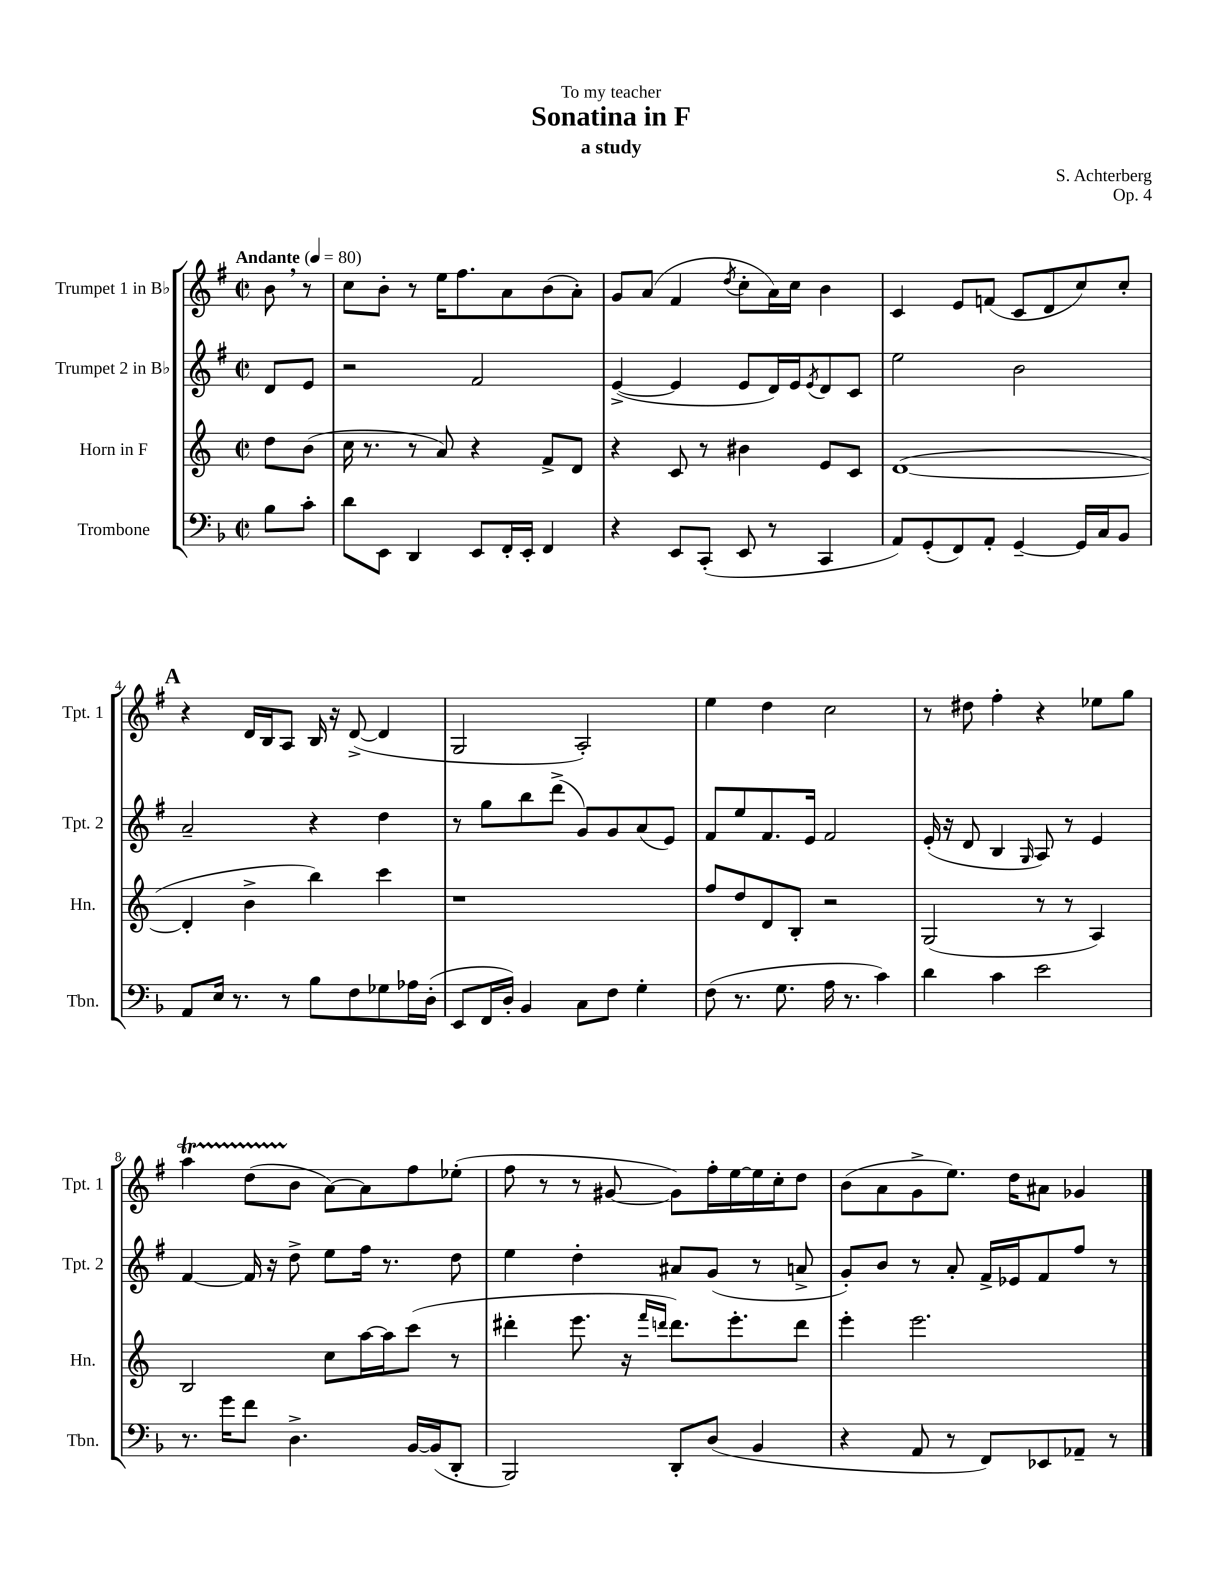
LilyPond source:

\header { title = "Sonatina in F" composer = "S. Achterberg" subtitle = "a study" dedication = "To my teacher" opus = "Op. 4" }
<<
\new StaffGroup <<
\new Staff = "s0" \with { instrumentName = "Trumpet 1 in Bb" shortInstrumentName = "Tpt. 1" } {
    \clef treble \key g \major \defaultTimeSignature \time 2/2 \partial 4 \tempo "Andante" 4 = 80
    b'8 \breathe r8 |
    c''8 b'8-. r8 e''16 fis''8. a'8 b'8( a'8-.) |
    g'8 a'8( fis'4 \acciaccatura { d''8 } c''8-. a'16) c''16 b'4 |
    c'4 e'8 f'8( c'8 d'8 c''8) c''8-. |
    \mark \markup { \bold "A" } r4 d'16 b16 a8 b16 r16 d'8~->( d'4 |
    g2 a2-.) |
    e''4 d''4 c''2 |
    r8 dis''8 fis''4-. r4 ees''8 g''8 |
    a''4\startTrillSpan d''8( b'8\stopTrillSpan a'8~) a'8 fis''8 ees''8-.( |
    fis''8 r8 r8 gis'8~ gis'8) fis''16-. e''16~ e''16 c''16-. d''8 |
    b'8( a'8 g'8-> e''8.) d''16 ais'8 ges'4 \bar "|." |
}
\new Staff = "s1" \with { instrumentName = "Trumpet 2 in Bb" shortInstrumentName = "Tpt. 2" } {
    \clef treble \key g \major \defaultTimeSignature \time 2/2 \partial 4
    d'8 e'8 |
    r2 fis'2 |
    e'4~->( e'4 e'8 d'16) e'16 \acciaccatura { e'8 } d'8 c'8 |
    e''2 b'2 |
    \mark \markup { \bold "A" } a'2-- r4 d''4 |
    r8 g''8 b''8 d'''8->( g'8) g'8 a'8( e'8) |
    fis'8 e''8 fis'8. e'16 fis'2 |
    e'16-.( r16 d'8 b4 \grace { g16 } a8) r8 e'4 |
    fis'4~ fis'16 r16 d''8-> e''8 fis''16 r8. d''8 |
    e''4 d''4-. ais'8 g'8( r8 a'8-> |
    g'8-.) b'8 r8 a'8-. fis'16-> ees'16 fis'8 fis''8 r8 \bar "|." |
}
\new Staff = "s2" \with { instrumentName = "Horn in F" shortInstrumentName = "Hn." } {
    \clef treble \key c \major \defaultTimeSignature \time 2/2 \partial 4
    d''8 b'8( |
    c''16 r8. r8 a'8) r4 f'8-> d'8 |
    r4 c'8 r8 bis'4 e'8 c'8 |
    d'1~( |
    \mark \markup { \bold "A" } d'4-. b'4-> b''4) c'''4 |
    r1 |
    f''8 d''8 d'8 b8-. r2 |
    g2( r8 r8 a4) |
    b2 c''8 a''16~ a''16 c'''8( r8 |
    dis'''4-. e'''8. r16 \grace { f'''16 d'''16 } d'''8.) e'''8.-. d'''8 |
    e'''4-. e'''2. \bar "|." |
}
\new Staff = "s3" \with { instrumentName = "Trombone" shortInstrumentName = "Tbn." } {
    \clef bass \key f \major \defaultTimeSignature \time 2/2 \partial 4
    bes8 c'8-. |
    d'8 e,8 d,4 e,8 f,16-. e,16-. f,4 |
    r4 e,8 c,8-.( e,8 r8 c,4 |
    a,8) g,8-.( f,8) a,8-. g,4~-- g,16 c16 bes,8 |
    \mark \markup { \bold "A" } a,8 e16 r8. r8 bes8 f8 ges8 aes16 d16-.( |
    e,8 f,16 d16-.) bes,4 c8 f8 g4-. |
    f8( r8. g8. a16 r8. c'4) |
    d'4 c'4 e'2 |
    r8. g'16 f'8 d4.-> bes,16~ bes,16( d,8-. |
    bes,,2) d,8-. d8( bes,4 |
    r4 a,8 r8 f,8) ees,8 aes,8-- r8 \bar "|." |
}
>>
>>
